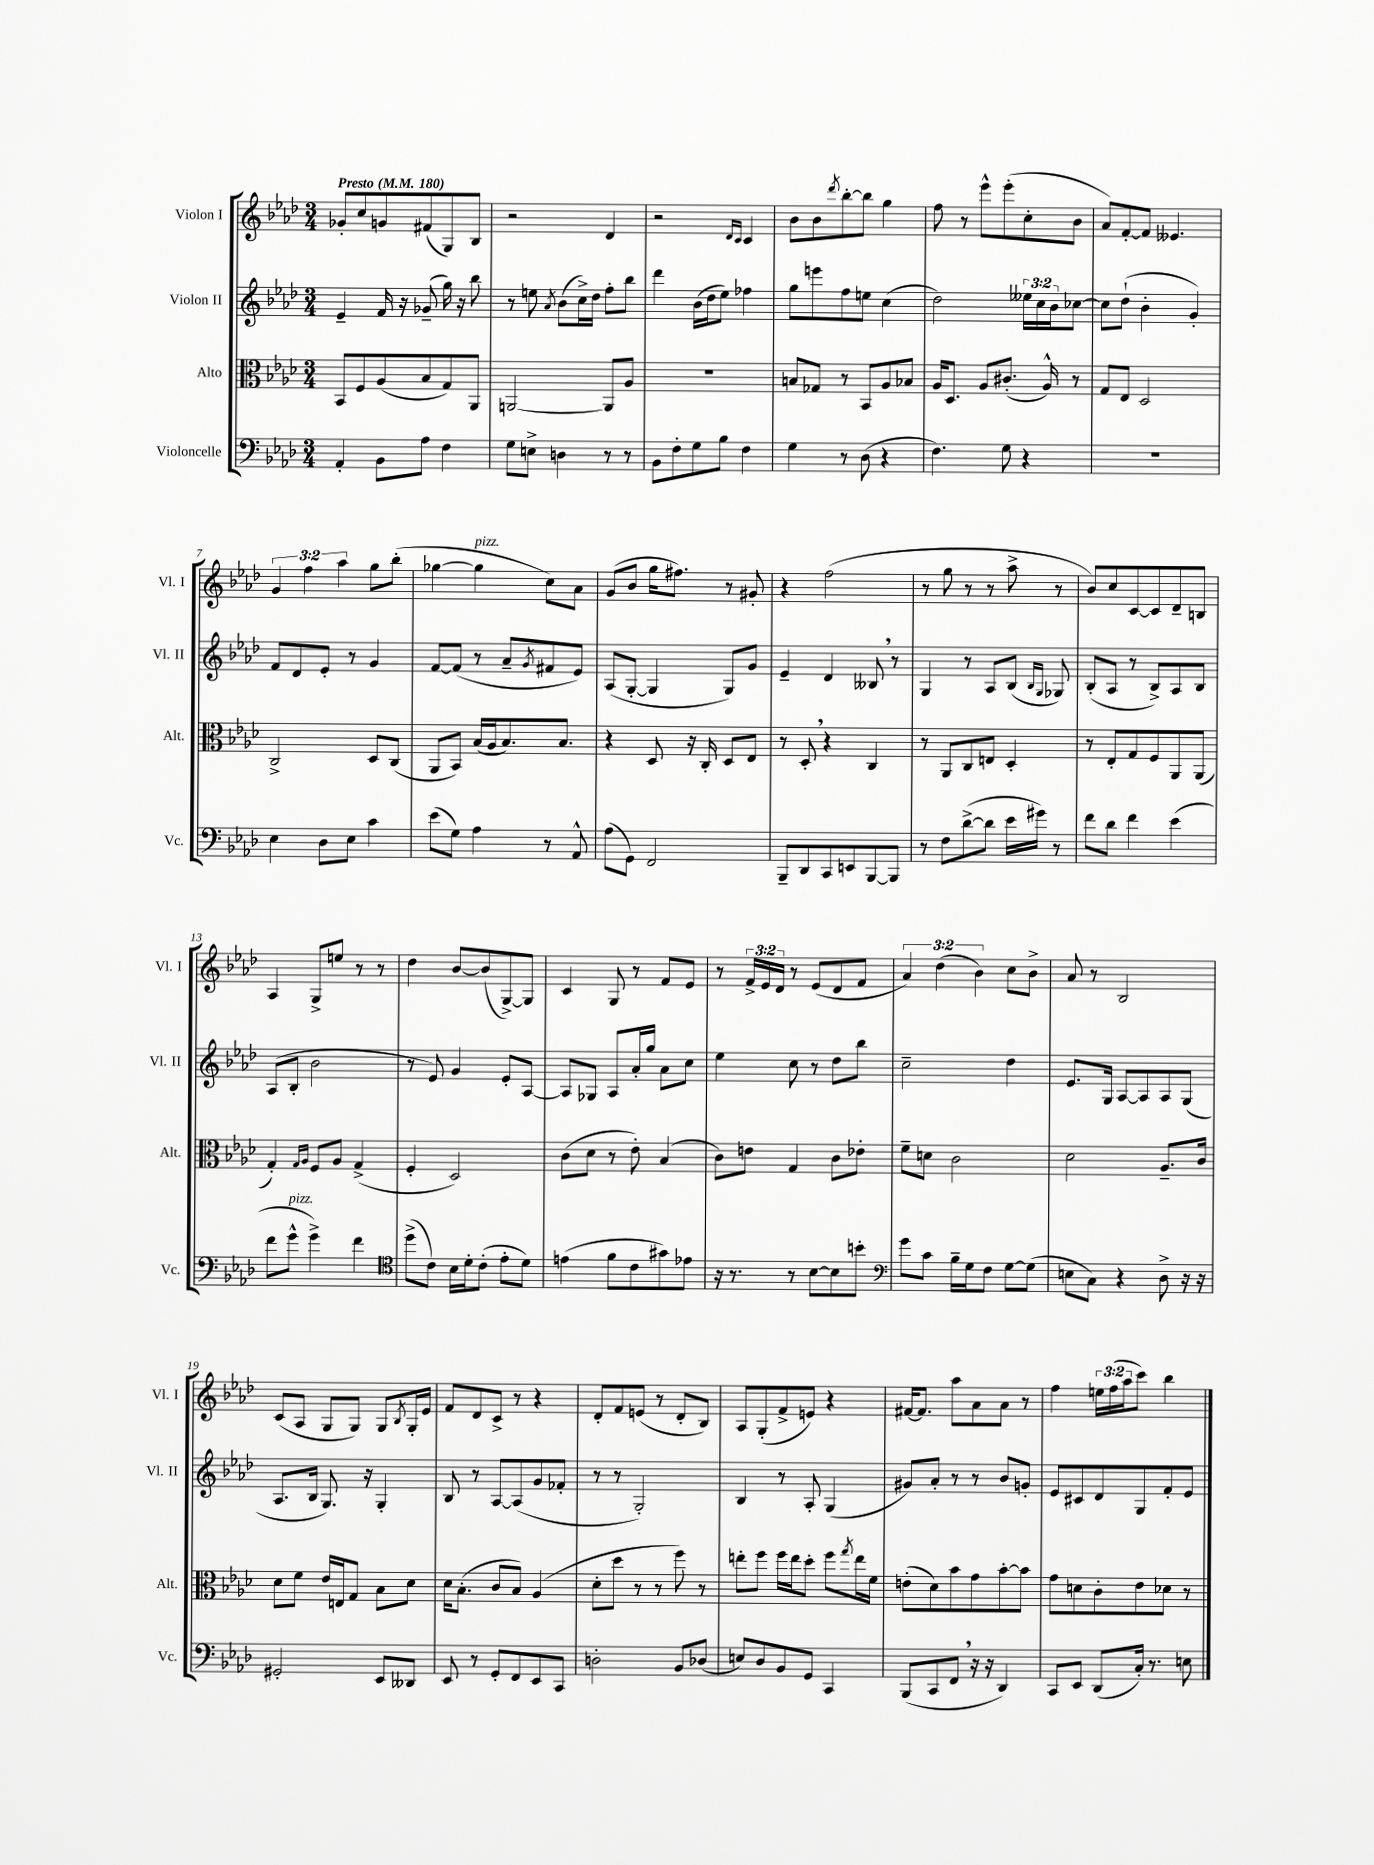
<<
\new StaffGroup <<
\new Staff = "s0" \with { instrumentName = "Violon I" shortInstrumentName = "Vl. I" } {
    \clef treble \key aes \major \numericTimeSignature \time 3/4 \override Staff.TupletNumber.text = #tuplet-number::calc-fraction-text \tempo "Presto" 4 = 180
    ges'8-. c''8 g'8 fis'8( g8) bes8 |
    r2 des'4 |
    r2 \grace { des'16 c'16 } c'4 |
    bes'8 bes'8 \acciaccatura { des'''8 } bes''8~-. bes''8 g''4 |
    f''8 r8 ees'''8-^ ees'''8-.( c''8-. bes'8 |
    aes'8) f'8~-. f'8 eeses'4. |
    \tuplet 3/2 { g'4 f''4 aes''4 } g''8 bes''8-.( |
    ges''4~ ges''4^\markup { \italic "pizz." } c''8) aes'8 |
    g'8( bes'8 g''16 fis''8.) r8 gis'8-. |
    r4 f''2( |
    r8 g''8 r8 r8 aes''8-> r8 |
    bes'8) c''8 c'8~ c'8 des'8-- b8 |
    aes4 g8-> e''8 r8 r8 |
    des''4 bes'8~ bes'8( g8~->) g8 |
    c'4 g8 r8 f'8 ees'8 |
    r8 \tuplet 3/2 { f'16-> ees'16 des'16 } r8 ees'8( des'8 f'8 |
    \tuplet 3/2 { aes'4) des''4( bes'4) } c''8 bes'8-> |
    aes'8 r8 bes2 |
    c'8( aes8 g8 g8) g8 \acciaccatura { bes8 } g16-. ees'16 |
    f'8 des'8 c'8-> r8 r4 |
    des'8-. f'8 e'8( r8 des'8-. bes8) |
    aes8 g8-.( f'8-> e'8) r4 |
    fis'16~ fis'8. aes''8 aes'8 aes'8 r8 |
    f''4 \tuplet 3/2 { e''16 f''16( aes''16 } c'''8) bes''4 \bar "|." |
}
\new Staff = "s1" \with { instrumentName = "Violon II" shortInstrumentName = "Vl. II" } {
    \clef treble \key aes \major \numericTimeSignature \time 3/4 \override Staff.TupletNumber.text = #tuplet-number::calc-fraction-text
    ees'4-- f'16 r16 ges'8--( g''16) r16 bes''8 |
    r8 e''8 \acciaccatura { aes'8 } bes'8( c''16->) des''16 f''8-. bes''8 |
    des'''4 bes'16( des''16 ees''8) fes''4 |
    g''8 e'''8 f''8 e''8 c''4( |
    des''2) \tuplet 3/2 { eeses''16 c''16 bes'16 } ces''8~ |
    ces''8 des''8-!( bes'4-. g'4-.) |
    f'8 des'8 ees'8-. r8 g'4 |
    f'8~ f'8( r8 aes'8-- \acciaccatura { g'8 } fis'8 ees'8) |
    aes8( g8~-. g4 g8) g'8 |
    ees'4-- des'4 beses8 \breathe r8 |
    g4 r8 aes8 bes8( \grace { bes16 g16 } ges8) |
    bes8-.( aes8 r8 bes8->) aes8 bes8 |
    aes8( bes8-. bes'2 |
    r8 ees'8) g'4 ees'8-. aes8~ |
    aes8 ges8 aes8 aes'16-. g''16 aes'8 c''8 |
    ees''4 c''8 r8 des''8 bes''8 |
    c''2-- des''4 |
    ees'8. g16 aes8~ aes8 aes8 g8( |
    aes8. bes16 g8.) r16 g4-. |
    bes8 r8 aes8~ aes8( g'8 fes'8-. |
    r8 r8 g2-.) |
    bes4 r8 aes8-. g4( |
    gis'8) aes'8-. r8 r8 bes'8 g'8-. |
    ees'8 cis'8 des'8 g8 f'8-. ees'8 \bar "|." |
}
\new Staff = "s2" \with { instrumentName = "Alto" shortInstrumentName = "Alt." } {
    \clef alto \key aes \major \numericTimeSignature \time 3/4
    bes,8 f8 aes8( bes8 g8) aes,8 |
    a,2~ a,8 aes8 |
    R2. |
    b8 ges8 r8 bes,8 aes8 bes8 |
    aes16 des8. aes8 cis'8.-.( aes16-^) r8 |
    g8 ees8 des2 |
    c2-> des8 c8( |
    aes,8 bes,8) bes16( aes16 bes8.) bes8. |
    r4 des8 r16 c16-. des8 ees8 |
    r8 des8-. \breathe r4 c4 |
    r8 aes,8 c8 e8 des4-. |
    r8 ees8-. g8 f8 aes,8 aes,8( |
    g4-.) \grace { g16 aes16 } f8 aes8 g4->( |
    f4-. des2) |
    c'8( des'8 r8 ees'8-.) bes4( |
    c'8) e'8 g4 c'8 ees'8-. |
    f'8-- d'8 c'2 |
    des'2 aes8.-- c'16 |
    des'8 f'8 ees'16 e16 g8 bes8 des'8 |
    des'16 bes8.-.( c'8 bes8) aes4( |
    des'8-. des''8 r8 r8 f''8) r8 |
    e''8-. f''8 f''16 e''16 des''8-. f''8 \acciaccatura { g''8 } e''16 f'16 |
    e'8-.( des'8) bes'8 g'8 bes'8~-. bes'8 |
    g'8 d'8 c'8-. ees'8 des'8 r8 \bar "|." |
}
\new Staff = "s3" \with { instrumentName = "Violoncelle" shortInstrumentName = "Vc." } {
    \clef bass \key aes \major \numericTimeSignature \time 3/4
    aes,4-. bes,8 aes8 f4 |
    g8 e8-> d4 r8 r8 |
    bes,8 f8-. g8 bes8 f4 |
    g4 r8 des8( r4 |
    f4.) g8 r4 |
    R2. |
    ees4 des8 ees8 c'4 |
    ees'8( g8) aes4 r8 aes,8-^ |
    aes8( g,8) f,2 |
    bes,,8-- des,8 c,8 e,8 bes,,8~ bes,,8 |
    r8 f8 des'8~->( des'8 ees'16 gis'16) r8 |
    f'8 des'8 f'4 ees'4( |
    f'8 g'8-^^\markup { \italic "pizz." } g'4->) f'4 |
    \clef tenor des''8->( c'8) bes16 des'16-. c'8-.( ees'8-. des'8) |
    e'4( f'8 c'8 gis'8) ees'8 |
    r16 r8. r8 bes8~ bes8 b'8-. |
    \clef bass g'8 c'8 bes16-- g16 f8 g8~ g8( |
    e8 c8) r4 des8-> r16 r16 |
    gis,2-. ees,8 deses,8 |
    ees,8 r8 g,8-. f,8 ees,8 c,8 |
    d2-. bes,8 des8( |
    e8) des8 bes,8 g,8 c,4 |
    bes,,8( c,8 f,8 \breathe r16 r16 des,4) |
    c,8 ees,8 des,8( c16-.) r8. e8 \bar "|." |
}
>>
>>
